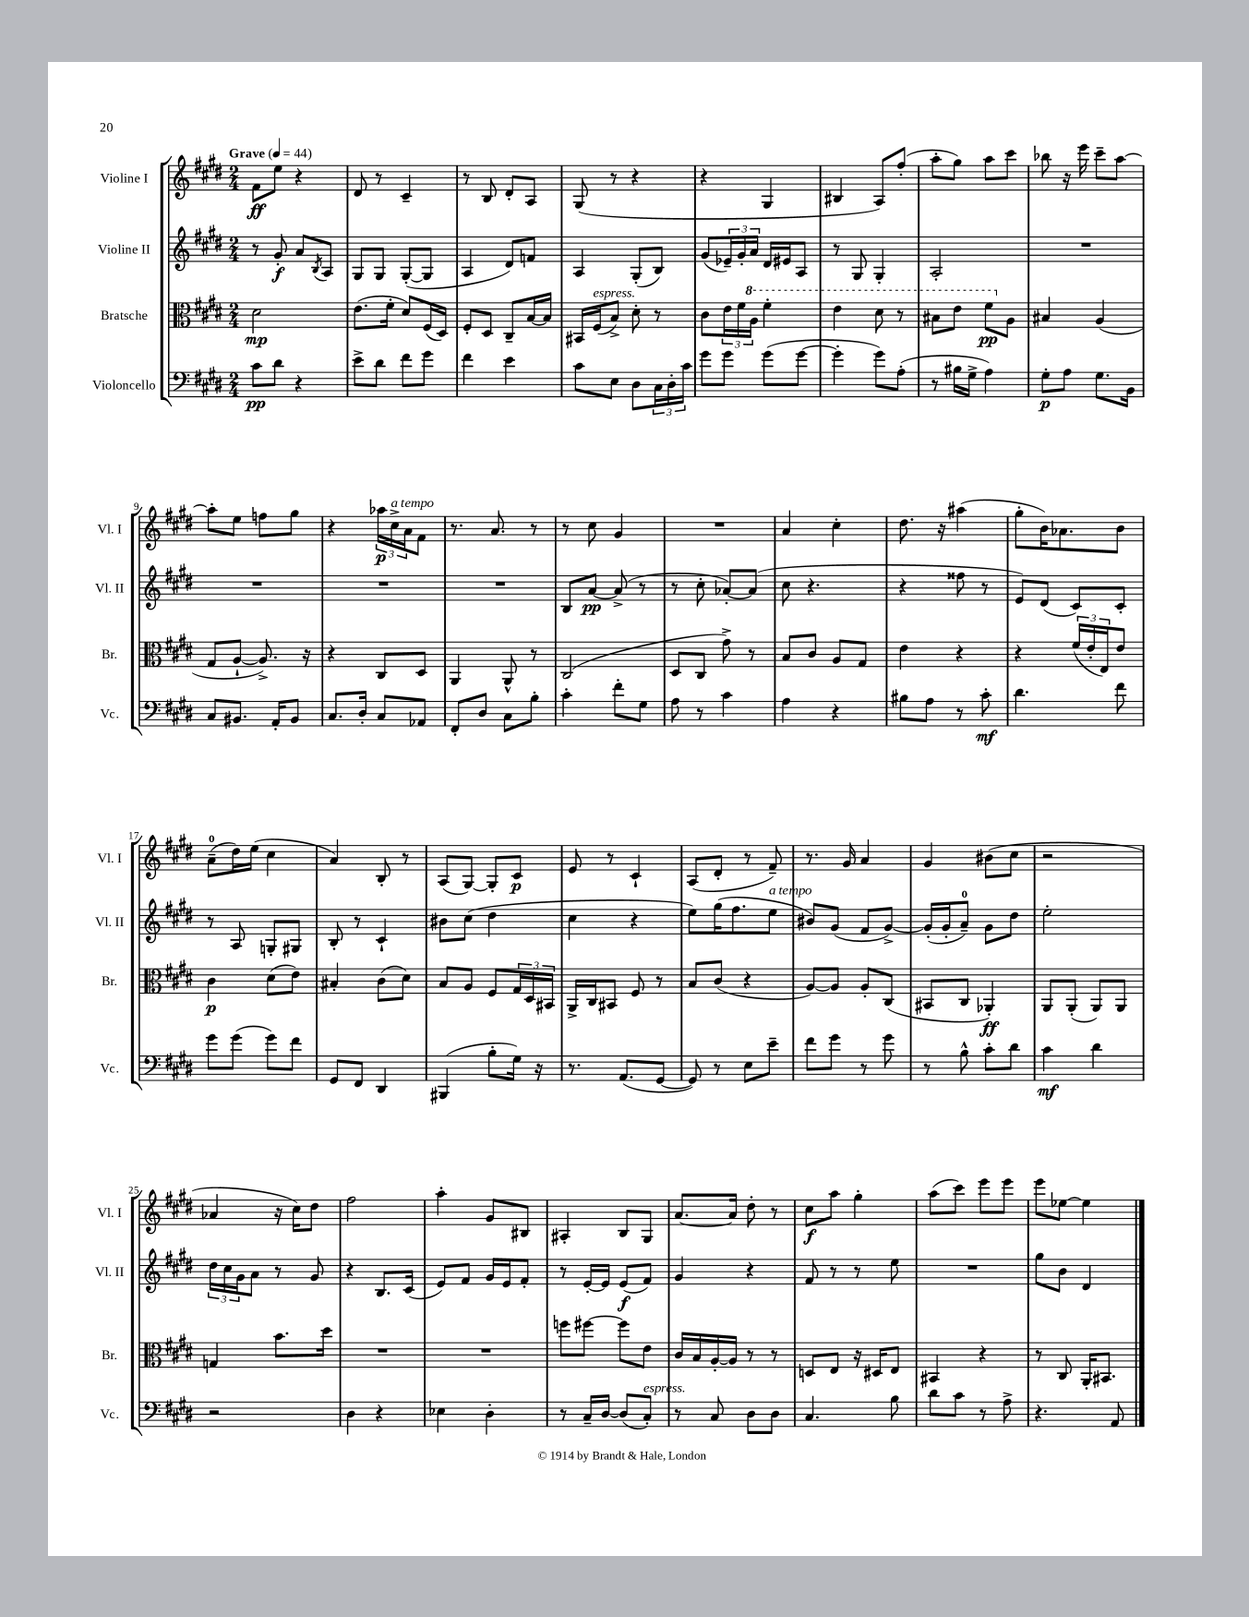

**kern	**kern	**kern	**kern
*staff4	*staff3	*staff2	*staff1
*clefF4	*clefC3	*clefG2	*clefG2
*k[f#c#g#d#]	*k[f#c#g#d#]	*k[f#c#g#d#]	*k[f#c#g#d#]
*M2/4	*M2/4	*M2/4	*M2/4
*MM44	*MM44	*MM44	*MM44
8c#	2d#	8r	8f#
8d#	.	8g#'	8ee
4r	.	8a	4r
.	.	8qB	.
.	.	8A	.
=	=	=	=
8e^	(8.e	8G#	8d#
8d#	.	8G#	8r
.	16f#'	.	.
8f#	8d#)	([8G#'	4c#~
8g#	(16F#	8G#]	.
.	16D#)	.	.
=	=	=	=
4f#	8F#'	4A	8r
.	8D#	.	8B
4e	8C#~	8d#)	8d#'
.	[16B	8f	8A
.	16B]	.	.
=	=	=	=
8c#	16BB#	4A	(8G#
.	(16F#	.	.
8E	8B^)	.	8r
8D#	8d#'	(8G#'	4r
24C#	8r	8B)	.
24D#'	.	.	.
24c#	.	.	.
=	=	=	=
8g#	8c#	(8g#	4r
8g#	24e	24e-~)	.
.	24f#	24g#'	.
.	24a	24a	.
(8g#	4ff#'	16d#	4G#
.	.	16e#	.
[8g#	.	8A	.
=	=	=	=
4g#']	4ee	8r	4B#
.	.	8G#	.
8g#)	8dd#	4G#'	8A)
(8A'	8r	.	(8ff#'
=	=	=	=
8r	8b#	2A'	8aa'
16B#	8ee	.	8gg#)
16G#^	.	.	.
4A)	8ff#	.	8aa
.	8A	.	8ccc#
=	=	=	=
8G#'	4B#	2r	8bb-
8A	.	.	16r
.	.	.	16eee
8.G#	(4A	.	8ccc#~
.	.	.	[8aa
16BB	.	.	.
=	=	=	=
8C#	8G#	2r	8aa']
8.BB#	[8A`	.	8ee
.	8.A^])	.	8ff
16AA'	.	.	.
8BB#	.	.	8gg#
.	16r	.	.
=	=	=	=
8.C#	4r	2r	4r
16D#'	.	.	.
8C#	8C#	.	24aa-
.	.	.	24cc#^
.	.	.	24a
8AA-	8D#	.	8f#
=	=	=	=
8FF#'	4AA	2r	8.r
8D#	.	.	.
.	.	.	8.a
8C#	8AA^^	.	.
8B'	8r	.	8r
=	=	=	=
4c#'	(2C#	8B	8r
.	.	[8a	8cc#
8f#'	.	(8a^]	4g#
8G#	.	8r	.
=	=	=	=
8A	8D#	8r	2r
8r	8C#	8cc#'	.
4c#	8g#^)	[8a-')	.
.	8r	(8a-]	.
=	=	=	=
4A	8B	8cc#	4a
.	8c#	4.r	.
4r	8A	.	4cc#'
.	8G#	.	.
=	=	=	=
8B#	4e	4r	8.dd#
8A	.	.	.
.	.	.	16r
8r	4r	8ff##	(4aa#
8c#'	.	8r	.
=	=	=	=
4.d#	4r	8e)	8gg#'
.	.	(8d#	16b)
.	.	.	8.a-
.	(24f#	8c#)	.
.	24e'	.	.
.	24E)	.	.
8f#	8e	8c#'	8b
=	=	=	=
8g#	4c#	8r	(8a~
(8g#	.	8A	16dd#)
.	.	.	(16ee
8g#)	(8d#	8G'	4cc#
8f#	8e)	8G#	.
=	=	=	=
8GG#	4B#'	8B'	4a)
8FF#	.	8r	.
4DD#	(8c#	4c#`	8B'
.	8d#)	.	8r
=	=	=	=
(4BBB#	8B	8b#	(8A
.	8A	(8cc#	[8G#)
8B'	8F#	4dd#	8G#']
16G#)	24G#	.	8c#
.	24D#	.	.
16r	.	.	.
.	24BB#	.	.
=	=	=	=
8.r	16AA^	4cc#	8e
.	16C#	.	.
.	8BB#	.	8r
(8.AA	.	.	.
.	8F#	4r	4c#`
[8GG#	8r	.	.
=	=	=	=
8GG#])	8B	8ee)	(8A
8r	(8c#	(16gg#	8d#'
.	.	8.ff#	.
8E	4r	.	8r
8e~	.	8ee	8f#~)
=	=	=	=
8f#	[8A)	8b#)	8.r
8g#	8A]	(8g#	.
.	.	.	16g#
8r	8A'	8f#	4a
8g#	(8C#	[8g#^)	.
=	=	=	=
8r	8BB#	(16g#']	4g#
.	.	16g#'	.
8B^^	8C#	8a~)	.
8c#'	4AA-')	8g#	(8b#
8d#	.	8dd#	8cc#
=	=	=	=
4c#	8AA	2ee'	2r
.	(8AA'	.	.
4d#	8AA)	.	.
.	8AA	.	.
=	=	=	=
2r	4G	24dd#	4a-
.	.	24cc#	.
.	.	24g#	.
.	.	8a	.
.	8.b	8r	16r
.	.	.	16cc#)
.	.	8g#	8dd#
.	16dd#	.	.
=	=	=	=
4D#	2r	4r	2ff#
4r	.	8.B	.
.	.	(16c#	.
=	=	=	=
4E-	2r	8e)	4aa'
.	.	8f#	.
4D#'	.	16g#	8g#
.	.	16e	.
.	.	8f#'	8B#
=	=	=	=
8r	8ff	8r	4A#'
16C#~	[8ff#	[16e'	.
[16D#	.	16e]	.
(8D#]	8ff#]	(8e	8B
8C#')	8e	8f#)	8G#
=	=	=	=
8r	16c#	4g#	[8.a
.	16B	.	.
8C#	[16A'	.	.
.	16A]	.	16a]
8D#	8r	4r	8dd#'
8D#	8r	.	8r
=	=	=	=
4.C#	8D	8f#	8cc#
.	8E	8r	8aa
.	16r	8r	4gg#'
.	16D#	.	.
8B	8E	8ee	.
=	=	=	=
8d#	4BB#	2r	(8aa
8c#	.	.	8ccc#)
8r	4r	.	8eee
8A^	.	.	8eee
=	=	=	=
4.r	8r	8gg#	8eee
.	8C#	8b	[8ee-
.	16AA'	4d#	4ee-]
.	8.BB#	.	.
8AA	.	.	.
==	==	==	==
*-	*-	*-	*-
